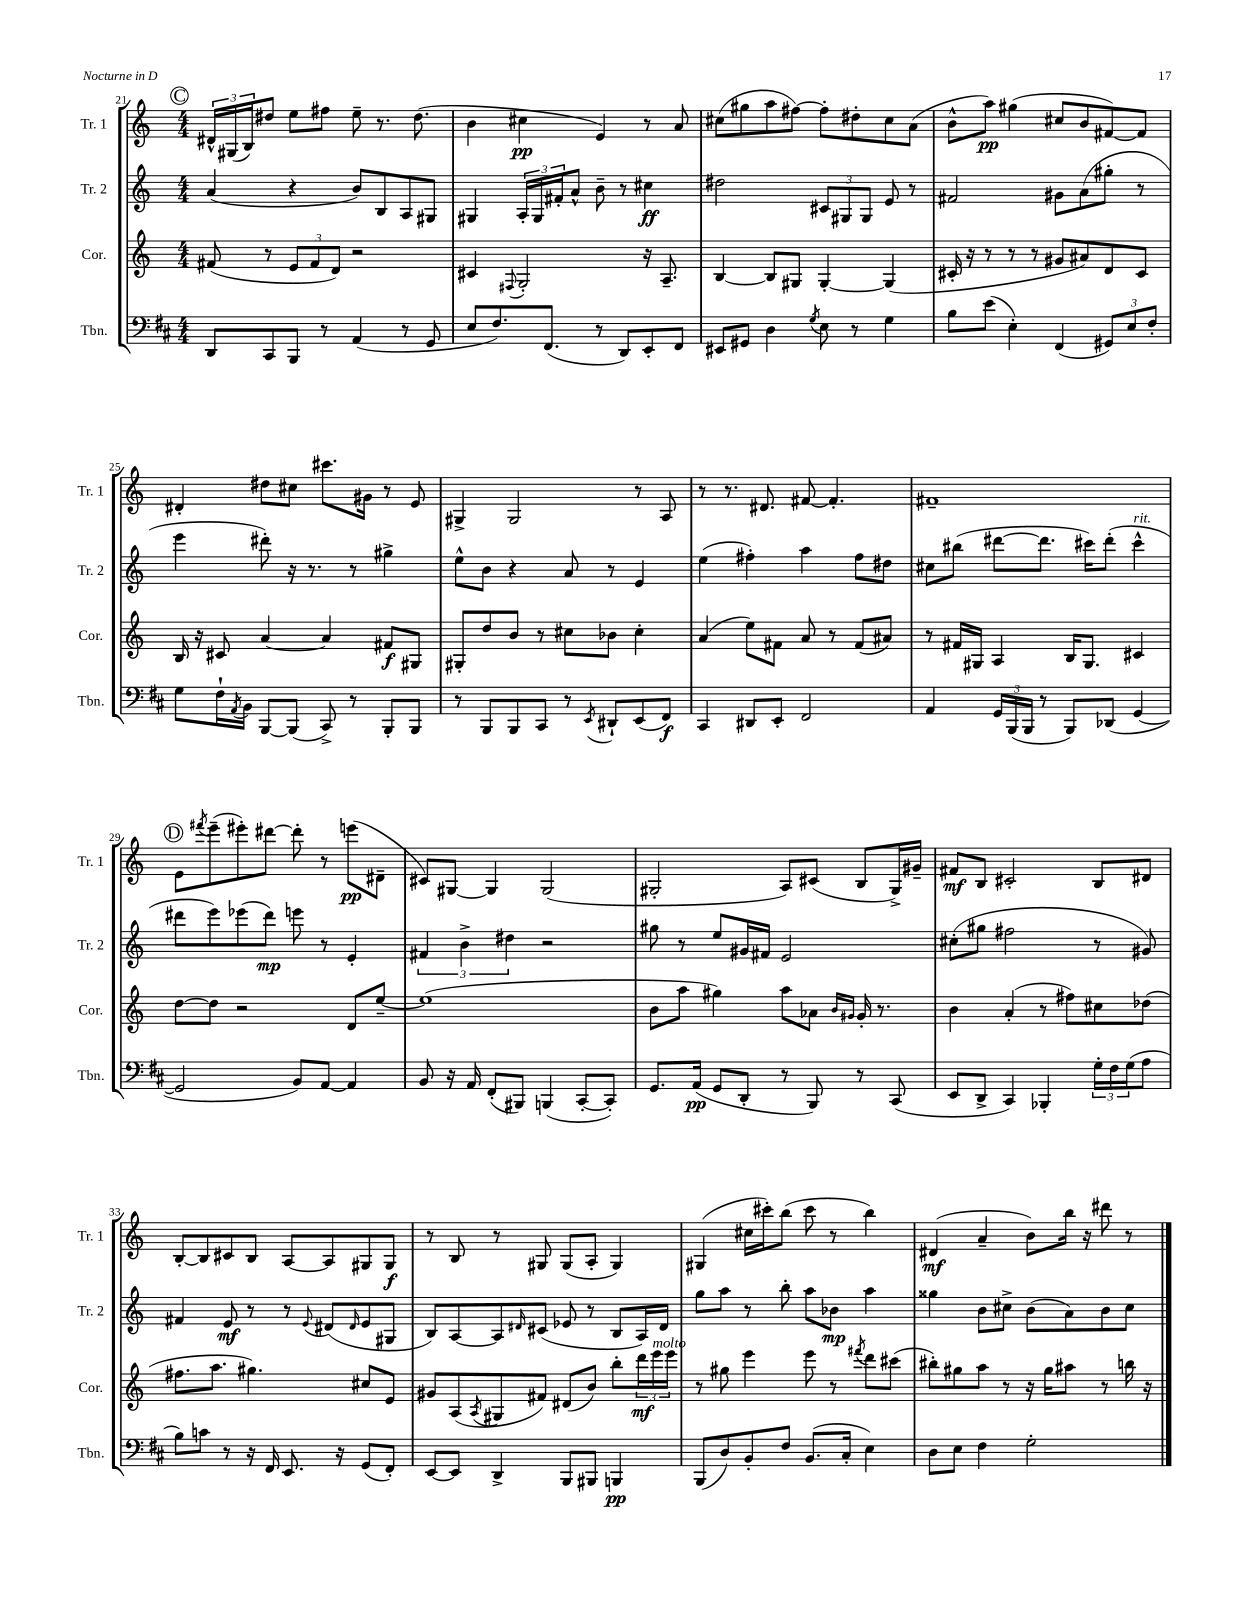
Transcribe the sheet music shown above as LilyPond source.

<<
\new StaffGroup <<
\new Staff = "s0" \with { instrumentName = "Tr. 1" shortInstrumentName = "Tr. 1" } {
    \clef treble \key c \major \numericTimeSignature \time 4/4
    \mark \markup { \circle "C" } \tuplet 3/2 { dis'16-^ gis16( b16) } dis''8 e''8 fis''8 e''8-- r8. dis''8.( |
    b'4 cis''4\pp e'4) r8 a'8 |
    cis''8( gis''8 a''8 fis''8~) fis''8-. dis''8-. cis''8 a'8( |
    b'8-^ a''8\pp) gis''4( cis''8 b'8 fis'8~) fis'8 |
    dis'4-. dis''8 cis''8 cis'''8. gis'16 r8 e'8 |
    gis4-> gis2 r8 a8 |
    r8 r8. dis'8. fis'8~ fis'4.-. |
    fis'1-- |
    \mark \markup { \circle "D" } e'8 \acciaccatura { fis'''8 } e'''8--( eis'''8-.) dis'''8~ dis'''8-. r8 e'''8\pp( dis'8-- |
    cis'8) gis8~ gis4 gis2( |
    gis2-. a8) cis'8( b8 gis16->) gis'16-- |
    fis'8\mf b8 cis'2-. b8 dis'8 |
    b8~-. b8 cis'8 b8 a8~ a8 gis8 gis8\f |
    r8 b8 r8 gis8 gis8( a8-. gis4) |
    gis4( cis''16 cis'''16-.) b''8( cis'''8 r8 b''4) |
    dis'4\mf( a'4-- b'8) b''16 r16 dis'''8 r8 \bar "|." |
}
\new Staff = "s1" \with { instrumentName = "Tr. 2" shortInstrumentName = "Tr. 2" } {
    \clef treble \key c \major \numericTimeSignature \time 4/4
    \mark \markup { \circle "C" } a'4( r4 b'8) b8 a8 gis8 |
    gis4 \tuplet 3/2 { a16-. gis16 fis'16-. } a'8-^ b'8-- r8 cis''4\ff |
    dis''2 \tuplet 3/2 { cis'8 gis8 gis8 } e'8 r8 |
    fis'2 gis'8 a'8( gis''8-. r8 |
    e'''4 dis'''8-.) r16 r8. r8 gis''4-> |
    e''8-^ b'8 r4 a'8 r8 e'4 |
    e''4( fis''4-.) a''4 fis''8 dis''8 |
    cis''8 bis''8( dis'''8~ dis'''8. cis'''16) dis'''8-.( cis'''4-^^\markup { \italic "rit." } |
    \mark \markup { \circle "D" } dis'''8 e'''8) ees'''8( dis'''8\mp) e'''8 r8 e'4-. |
    \tuplet 3/2 { fis'4 b'4-> dis''4 } r2 |
    gis''8 r8 e''8 gis'16 fis'16 e'2 |
    cis''8-.( gis''8 fis''2 r8 gis'8) |
    fis'4 e'8\mf r8 r8 \appoggiatura { e'8 } dis'8( \grace { dis'16 } e'8 gis8 |
    b8) a8~ a8 \grace { dis'16 } cis'8( ees'8 r8 b8 a16) dis'16 |
    g''8 a''8 r8 b''8-. a''8 bes'8\mp a''4 |
    gisis''4 b'8 cis''8-> b'8( a'8) b'8 cis''8 \bar "|." |
}
\new Staff = "s2" \with { instrumentName = "Cor." shortInstrumentName = "Cor." } {
    \clef treble \key c \major \numericTimeSignature \time 4/4
    \mark \markup { \circle "C" } fis'8( r8 \tuplet 3/2 { e'8 fis'8 d'8) } r2 |
    cis'4 \appoggiatura { fis8 } g2-. r16 a8.-- |
    b4~ b8 gis8 gis4~-. gis4( |
    cis'16-. r16 r8 r8 r8 gis'8 ais'8) d'8 cis'8 |
    b16 r16 cis'8 a'4~ a'4 fis'8\f gis8 |
    gis8-. d''8 b'8 r8 cis''8 bes'8 cis''4-. |
    a'4( e''8) fis'8 a'8 r8 fis'8( ais'8) |
    r8 fis'16 gis16 a4 b16 gis8. cis'4 |
    \mark \markup { \circle "D" } d''8~ d''8 r2 d'8 e''8~-- |
    e''1( |
    b'8 a''8 gis''4) a''8 aes'8 \grace { b'16 gis'16 } gis'16-. r8. |
    b'4 a'4-.( r8 fis''8) cis''8 des''8( |
    fis''8. a''8. gis''4.) cis''8 e'8 |
    gis'8 a8( \acciaccatura { a8 } gis8 fis'8) dis'8( b'8) b''8-. \tuplet 3/2 { d'''16\mf e'''16^\markup { \italic "molto" } e'''16 } |
    r8 gis''8 e'''4 e'''8 r8 \acciaccatura { fis'''8 } d'''8 cis'''8( |
    bis''8-.) gis''8 a''8 r8 r16 gis''16 ais''8 r8 b''16 r16 \bar "|." |
}
\new Staff = "s3" \with { instrumentName = "Tbn." shortInstrumentName = "Tbn." } {
    \clef bass \key d \major \numericTimeSignature \time 4/4
    \mark \markup { \circle "C" } d,8 cis,8 b,,8 r8 a,4( r8 g,8 |
    e8 fis8.) fis,8.( r8 d,8) e,8-. fis,8 |
    eis,8 gis,8 d4 \acciaccatura { g8 } e8 r8 g4 |
    b8 e'8( e4-.) fis,4( \tuplet 3/2 { gis,8) e8 fis8-. } |
    g8 fis16-! \acciaccatura { a,8 } b,16 b,,8~ b,,8( cis,8->) r8 b,,8-. b,,8 |
    r8 b,,8 b,,8 cis,8 r8 \acciaccatura { e,8 } dis,8-! e,8( fis,8\f) |
    cis,4 dis,8 e,8-. fis,2 |
    a,4 \tuplet 3/2 { g,16 b,,16( b,,16 } r8 b,,8) des,8( g,4~ |
    \mark \markup { \circle "D" } g,2 b,8) a,8~ a,4 |
    b,8 r16 a,16 fis,8-.( bis,,8) b,,4( cis,8~-. cis,8-.) |
    g,8. a,16\pp( g,8 d,8-. r8 b,,8) r8 cis,8( |
    e,8 d,8-> cis,4) bes,,4-. \tuplet 3/2 { g16-. fis16 g16( } a8 |
    b8) c'8 r8 r16 fis,16 e,8. r16 g,8( fis,8-.) |
    e,8~ e,8 d,4-> b,,8 bis,,8 b,,4\pp |
    b,,8( d8) b,8-. fis8 b,8.( cis16-. e4) |
    d8 e8 fis4 g2-. \bar "|." |
}
>>
>>
\layout { \context { \Score currentBarNumber = #21 } }
